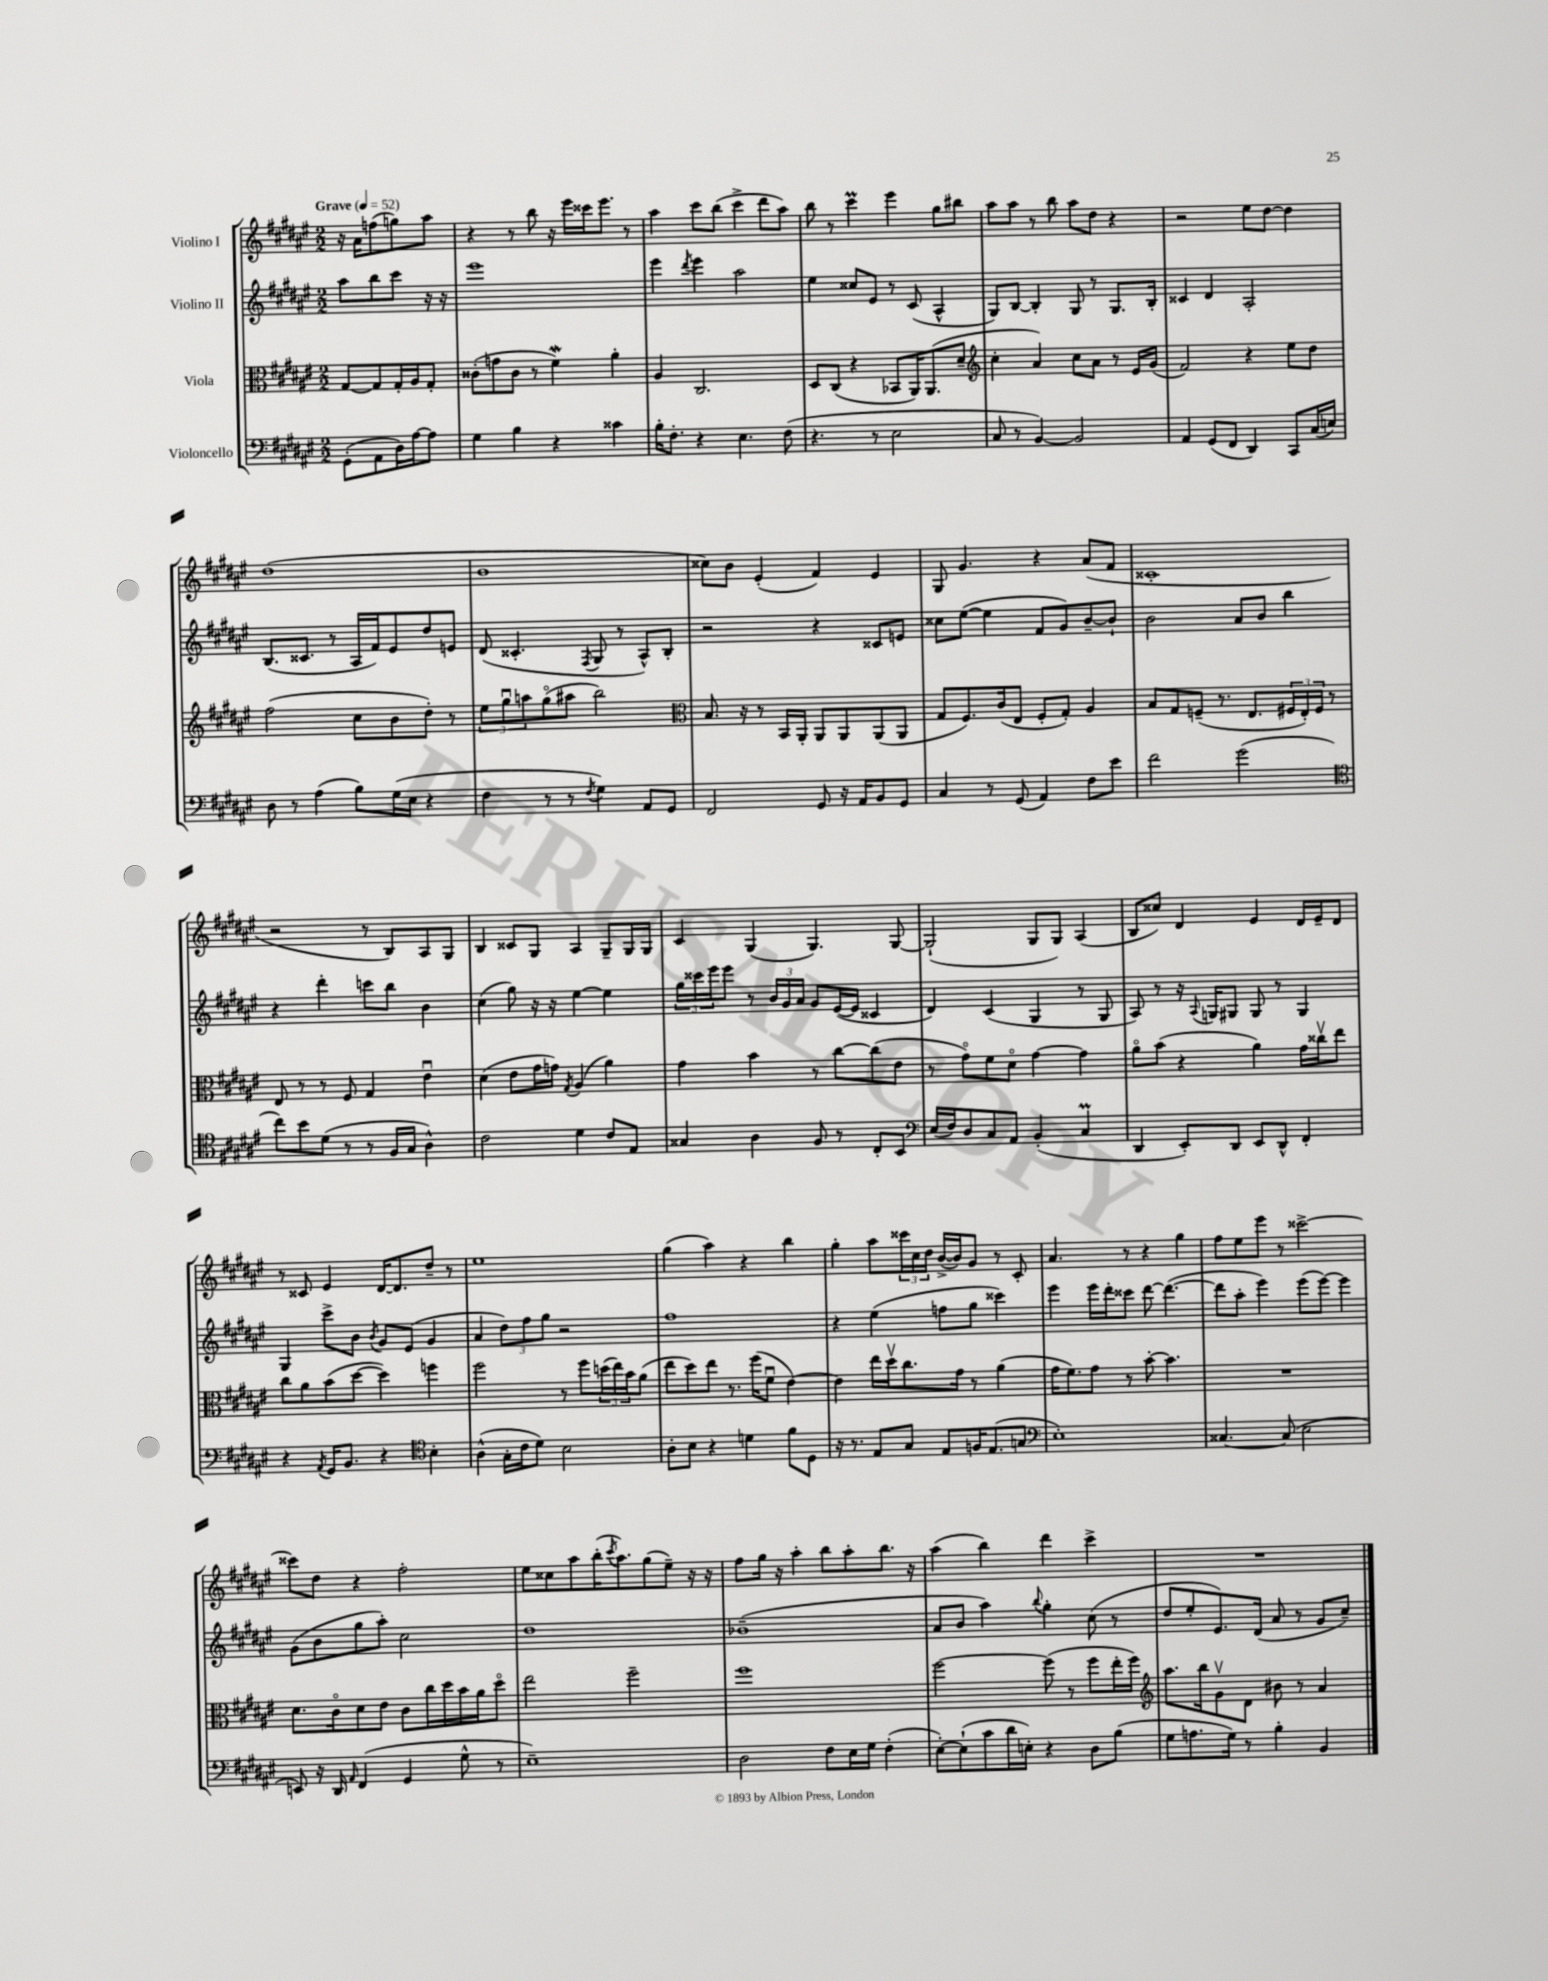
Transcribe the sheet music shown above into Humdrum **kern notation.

**kern	**kern	**kern	**kern
*part4	*part3	*part2	*part1
*staff4	*staff3	*staff2	*staff1
*I"Violoncello	*I"Viola	*I"Violino II	*I"Violino I
*clefF4	*clefC3	*clefG2	*clefG2
*k[f#c#g#d#a#e#]	*k[f#c#g#d#a#e#]	*k[f#c#g#d#a#e#]	*k[f#c#g#d#a#e#]
*M2/2	*M2/2	*M2/2	*M2/2
*MM52	*MM52	*MM52	*MM52
=	=	=	=
!	!	!	!LO:TX:a:B:t=Grave
(8GG#'\L	[8G#/L	8aa#\L	16r
.	.	.	16a#\KL
8AA#\	8G#/]	8bb\	(8ffn\
16D#\L)	16G#'/L	8ccc#\J	8ggn\)
[16A#\J	16A#/J	.	.
8A#\J]	8G#'/J	16r	8aa#\J
.	.	16r	.
=1	=1	=1	=1
4G#\	(8c##X'\L	1eee#	4r
.	8gn\	.	.
4B\	8c##\J	.	8r
.	8r	.	8bb\
4r	4f#w\)	.	16r
.	.	.	16eee#\LL
.	.	.	16ccc##X\J
.	.	.	8.eee#\J
4c##X\	4a#'\	.	.
.	.	.	8r
=2	=2	=2	=2
16B'\KL	4A#/	4eee#\	4aa#\
8.F#'\J	.	.	.
.	.	8qddd#/	.
4r	2.C#/	4eee#\	8ccc#\L
.	.	.	(8bb\J
4.E#\	.	2aa#\	4ccc#^\
.	.	.	8ddd#\L
(8F#\	.	.	8aa#\J)
=3	=3	=3	=3
4.r	8D#/L	4ee#\	8bb\
.	(8C#/J	.	8r
.	4r	8cc##X/L	4ccc#M\
8r	.	8e#/J	.
2E#\	8BB-X/L	8r	4eee#\
.	16AA#/K)	(8c#/	.
.	(8.AA#/	.	.
.	.	4A#^^/	8gg#\L
.	8d#~/J	.	8bb#X\J
=4	=4	=4	=4
*	*clefG2	*	*
8C#/	4cc#'\	8G#/L)	8aa#\L
8r	.	[8B/J	8aa#\J
[4BB/)	4a#/)	4B'/]	8r
.	.	.	8bb\
2BB/]	8cc#\L	8G#/	8aa#\L
.	8a#\J	8r	8dd#\J
.	8r	8.G#/L	4r
.	16e#/LL	.	.
.	(16g#/JJ	16B'/Jk	.
=5	=5	=5	=5
4AA#/	2f#/)	4c##X/	2r
(8GG#/L	.	4d#/	.
8FF#/J	.	.	.
4DD#/)	4r	2A#'/	8ee#\L
.	.	.	[8dd#\J
8CC#/L	8ee#\L	.	4dd#\]
(16C#/L	8dd#\J	.	.
16En/JJ)	.	.	.
!!LO:LB:g=z
=6	=6	=6	=6
8D#\	(2ff#\	(8.B/L	(1dd#
8r	.	.	.
.	.	8.c##X/J	.
(4A#\	.	.	.
.	.	8r	.
8B\L)	8cc#\L	16A#/LL	.
.	.	16f#/J)	.
(16G#\L	8b\	8e#/	.
16E#\JJ	.	.	.
4r	8dd#'\J)	8dd#/	.
.	8r	8en/J	.
=7	=7	=7	=7
4F#\	12ee#\L	(8d#/	1b
.	12gg#u\	.	.
.	.	4.c##X'/	.
.	12aan\	.	.
8r	(8gg#\	.	.
8r	8aa#X\J	.	.
8qF#/	.	8qF#/	.
4G#\)	2bb\)	8G#/	.
.	.	8r	.
8AA#/L	.	8A#^^/L)	.
8GG#/J	.	8B'/J	.
=8	=8	=8	=8
*	*clefC3	*	*
2FF#/	8.B/	2r	8cc##X\L)
.	.	.	8b\J
.	16r	.	.
.	8r	.	(4e#'/
.	16BB/LL	.	.
.	16AA#'/JJ	.	.
8GG#/	8AA#/L	4r	4f#/)
16r	8AA#/	.	.
16AA#/KL	.	.	.
8BB/	(8AA#/	8c##X/L	4e#/
8GG#/J	8AA#/J	8en/J	.
=9	=9	=9	=9
4C#/	8G#/L	8cc##X\L	8G#/
.	8.F#/)	([8ee#\J	4.g#/
8r	.	4ee#\]	.
.	(16c#/k	.	.
(8GG#/	8E#/J	.	.
4AA#/)	8F#'/L	8f#/L	4r
.	8G#'/J)	8g#/)	.
8F#\L	4A#/	[8b~/	(8a#/L
8e#\J	.	8b`/J]	8f#/J
=10	=10	=10	=10
2f#\	8B/L	2b\	1c##X'
.	8G#/	.	.
.	(8Fn~/J	.	.
.	8.r	.	.
(2g#\	.	8a#/L	.
.	8.E#/L	.	.
.	.	8b/J	.
.	24F#X/L	4bb\	.
.	24E#'/)	.	.
.	24F#/JJ	.	.
.	8r	.	.
!!LO:LB:g=z
=11	=11	=11	=11
*clefC4	*	*	*
8cc#\L)	8E#/	4r	2r
8b\	8r	.	.
(8d#\J	8r	4ddd#'\	.
8r	8F#/	.	.
8r	4G#/	8cccn\L	8r
16F#/LL	.	8bb\J	8B/L)
16G#/JJ	.	.	.
4A#^^\)	4e#u\	4b\	8A#/
.	.	.	8G#/J
=12	=12	=12	=12
2c#\	(4d#\	(4cc#\	4B/
.	8e#\L	8gg#\)	8c##X/L
.	16g#\L	16r	8G#/J
.	16gn\JJ)	16r	.
.	8qG#/	.	.
4d#\	(4A#/	[4ee#\	4A#/
8c#/L	4a#\)	4ee#\]	8G#~/L
8E#/J	.	.	16G#/L
.	.	.	16G#/JJ
=13	=13	=13	=13
4G##X/	4g#\	24gg#\LL	4c#/
.	.	24ccc##X\	.
.	.	24eee#\J	.
.	.	8eee#\J	.
4A#\	4b\	8r	(4G#/
.	.	24b/LL	.
.	.	24g#/	.
.	.	24a#/JJ	.
8F#/	8r	8g#/L	4.G#/)
8r	[8cc#\L	([16e#/L	.
.	.	16e#/JJ]	.
8C#'/L	(8cc#\]	4c##X/	.
8BB/J	8e#\J	.	[8G#/
=14	=14	=14	=14
*clefF4	*	*	*
(16E#/LL	8r	4d#/)	(2G#`/]
16F#/J)	.	.	.
8D#/	8g#\L)	.	.
8C#/	8f#\	(4c#/	.
8AA#/J	8d#\J	.	.
(4BB'/	[4g#\	4G#/	8G#/L
.	.	.	8G#/J)
4C#M/	4g#\]	8r	(4A#/
.	.	8G#/	.
=15	=15	=15	=15
4DD#/	8a#\L	8A#/)	8B/L
.	(8b\J	8r	8cc##X/J)
8EE#'/L)	4r	16r	4d#/
.	.	8qqA#/	.
.	.	16Gn/KL	.
8DD#/J	.	8G#X/J	.
8EE#/L	4a#\)	8G#/	4e#/
8DD#^^/J	.	8r	.
4FF#'/	16g#\LL	4G#/	16d#/LL
.	16cc##Xv\J	.	16e#~/J
.	8ee#\J	.	8d#/J
!!LO:LB:g=z
=16	=16	=16	=16
4r	8cc#\L	4G#/	8r
.	8a#\	.	8c##X/
8qAA#/	.	.	.
16GG#/KL	(8b\	8ccc#^\L	4e#/
8.BB/J	.	.	.
.	[8dd#\J	8b\J	.
.	.	8qb/	.
4r	4dd#\])	8g#/L	[16d#/KL
.	.	.	8.d#/]
.	.	(8e#/J	.
*clefC4	*	*	*
4B'\	4ffn\	4g#/	8dd#~/J
.	.	.	8r
=17	=17	=17	=17
(4A#^^\	2ff#\	4a#/	1ee#
16G#'\LL	.	12dd#\L)	.
16c#\J	.	.	.
.	.	12ff#\	.
8d#\J)	.	.	.
.	.	12gg#\J	.
2B\	8r	2r	.
.	8ff#\L	.	.
.	(24ddn\L	.	.
.	24ee#\)	.	.
.	24b\J	.	.
.	(8a#\J	.	.
=18	=18	=18	=18
8A#'\L	8ee#\L	1ff#	(4gg#\
8B\J	8dd#\)	.	.
4r	8ee#\J	.	4aa#\)
.	8.r	.	.
4dn\	.	.	4r
.	(16ff#\KL	.	.
.	8f#u\J	.	.
8f#\L	[4e#\)	.	4bb\
8D#\J	.	.	.
=19	=19	=19	=19
16r	4e#\]	4r	4gg#'\
8.r	.	.	.
8E#/L	16ee#\LL	(4ee#\	8aa#\L
.	16dd#v\J	.	.
8G#/J	8.cc#\	.	24ccc##X\L
.	.	.	24cc#\
.	.	.	24dd#\JJ
8E#/L	.	8ffn\L	([16b^/LL
.	16g#\Jk	.	16b/J])
16Fn/K	8r	8gg#\J	8g#/J
(8.E#/	.	.	.
.	(4a#\	4ccc##X\)	8r
8Gn/J	.	.	8c#'/
=20	=20	=20	=20
*clefF4	*	*	*
1E#')	16g#\KL	4eee#\	4.a#/
.	8.f#\)	.	.
.	8g#\J	16eee#\LL	.
.	.	16ddd#'\J	.
.	8r	8ccc##X\J	8r
.	[8b'\	[8ddd#\	4r
.	4.b\]	(4.ddd#\_	.
.	.	.	4gg#\
=21	=21	=21	=21
[4.C##X/	1r	8ddd#\L]	8ff#\L
.	.	8aa#'\J	8ee#\
.	.	4eee#\)	8eee#\J
(8C##/]	.	.	8r
2E#\	.	(8eee#\L	[2ccc##X^\
.	.	[8eee#\J)	.
.	.	4eee#\]	.
!!LO:LB:g=z
=22	=22	=22	=22
8EEn/)	8.d#\L	(8g#\L	8ccc##X\L]
16r	.	8b\	8dd#\J
16DD#/	16c#\k	.	.
16qqAA#/	.	.	.
(4FF#/	8d#\	8gg#\	4r
.	8e#\J	8aa#'\J)	.
4GG#/	8c#\L	2cc#\	2ff#'\
.	16cc#\L	.	.
.	16dd#\	.	.
8G#^^\	16b\	.	.
.	16a#\J	.	.
8r	8dd#\J	.	.
=23	=23	=23	=23
1E#~)	2ee#\	1dd#	8ee#\L
.	.	.	8cc##X\
.	.	.	8aa#\
.	.	.	(16bb'\K
.	.	.	8qccc#/
.	.	.	8.aa#\)
.	2ff#~\	.	.
.	.	.	(8gg#\
.	.	.	8ee#~\J)
.	.	.	16r
.	.	.	16r
=24	=24	=24	=24
2D#\	1ff#	(1b-X~	8ff#\L
.	.	.	16gg#\Jk
.	.	.	16r
.	.	.	4aa#'\
8F#\L	.	.	8bb\L
16E#\L	.	.	8aa#'\
16G#\JJ	.	.	.
(4F#'\	.	.	8.bb\J
.	.	.	16r
=25	=25	=25	=25
[8E#'\L)	[2ff#\	8a#/L	(4aa#\
(8E#`\]	.	8b/J	.
8c#\	.	4aa#\)	4bb\)
16d#\L	.	.	.
16En'\JJ)	.	.	.
.	.	8qqbb/	.
4r	(8ff#\]	4gg#'\	4ddd#\
.	8r	.	.
8D#\L	8ff#\L	(8cc#\	4ccc#^\
(8B\J	16ee#'\L	8r	.
.	16ff#\JJ)	.	.
=26	=26	=26	=26
*	*clefG2	*	*
8G#\L	8.aa#\L	8dd#/L	1r
8.An\	.	8ee#'/	.
.	16bb\k	.	.
.	8g#v\	8.e#/)	.
16G#\Jk)	.	.	.
8r	8d#\J	.	.
.	.	(16d#/Jk	.
4B'\	8b#X\	8a#/	.
.	8r	8r	.
4BB/	4a#/	8g#/L	.
.	.	8cc#~/J)	.
==	==	==	==
*-	*-	*-	*-
